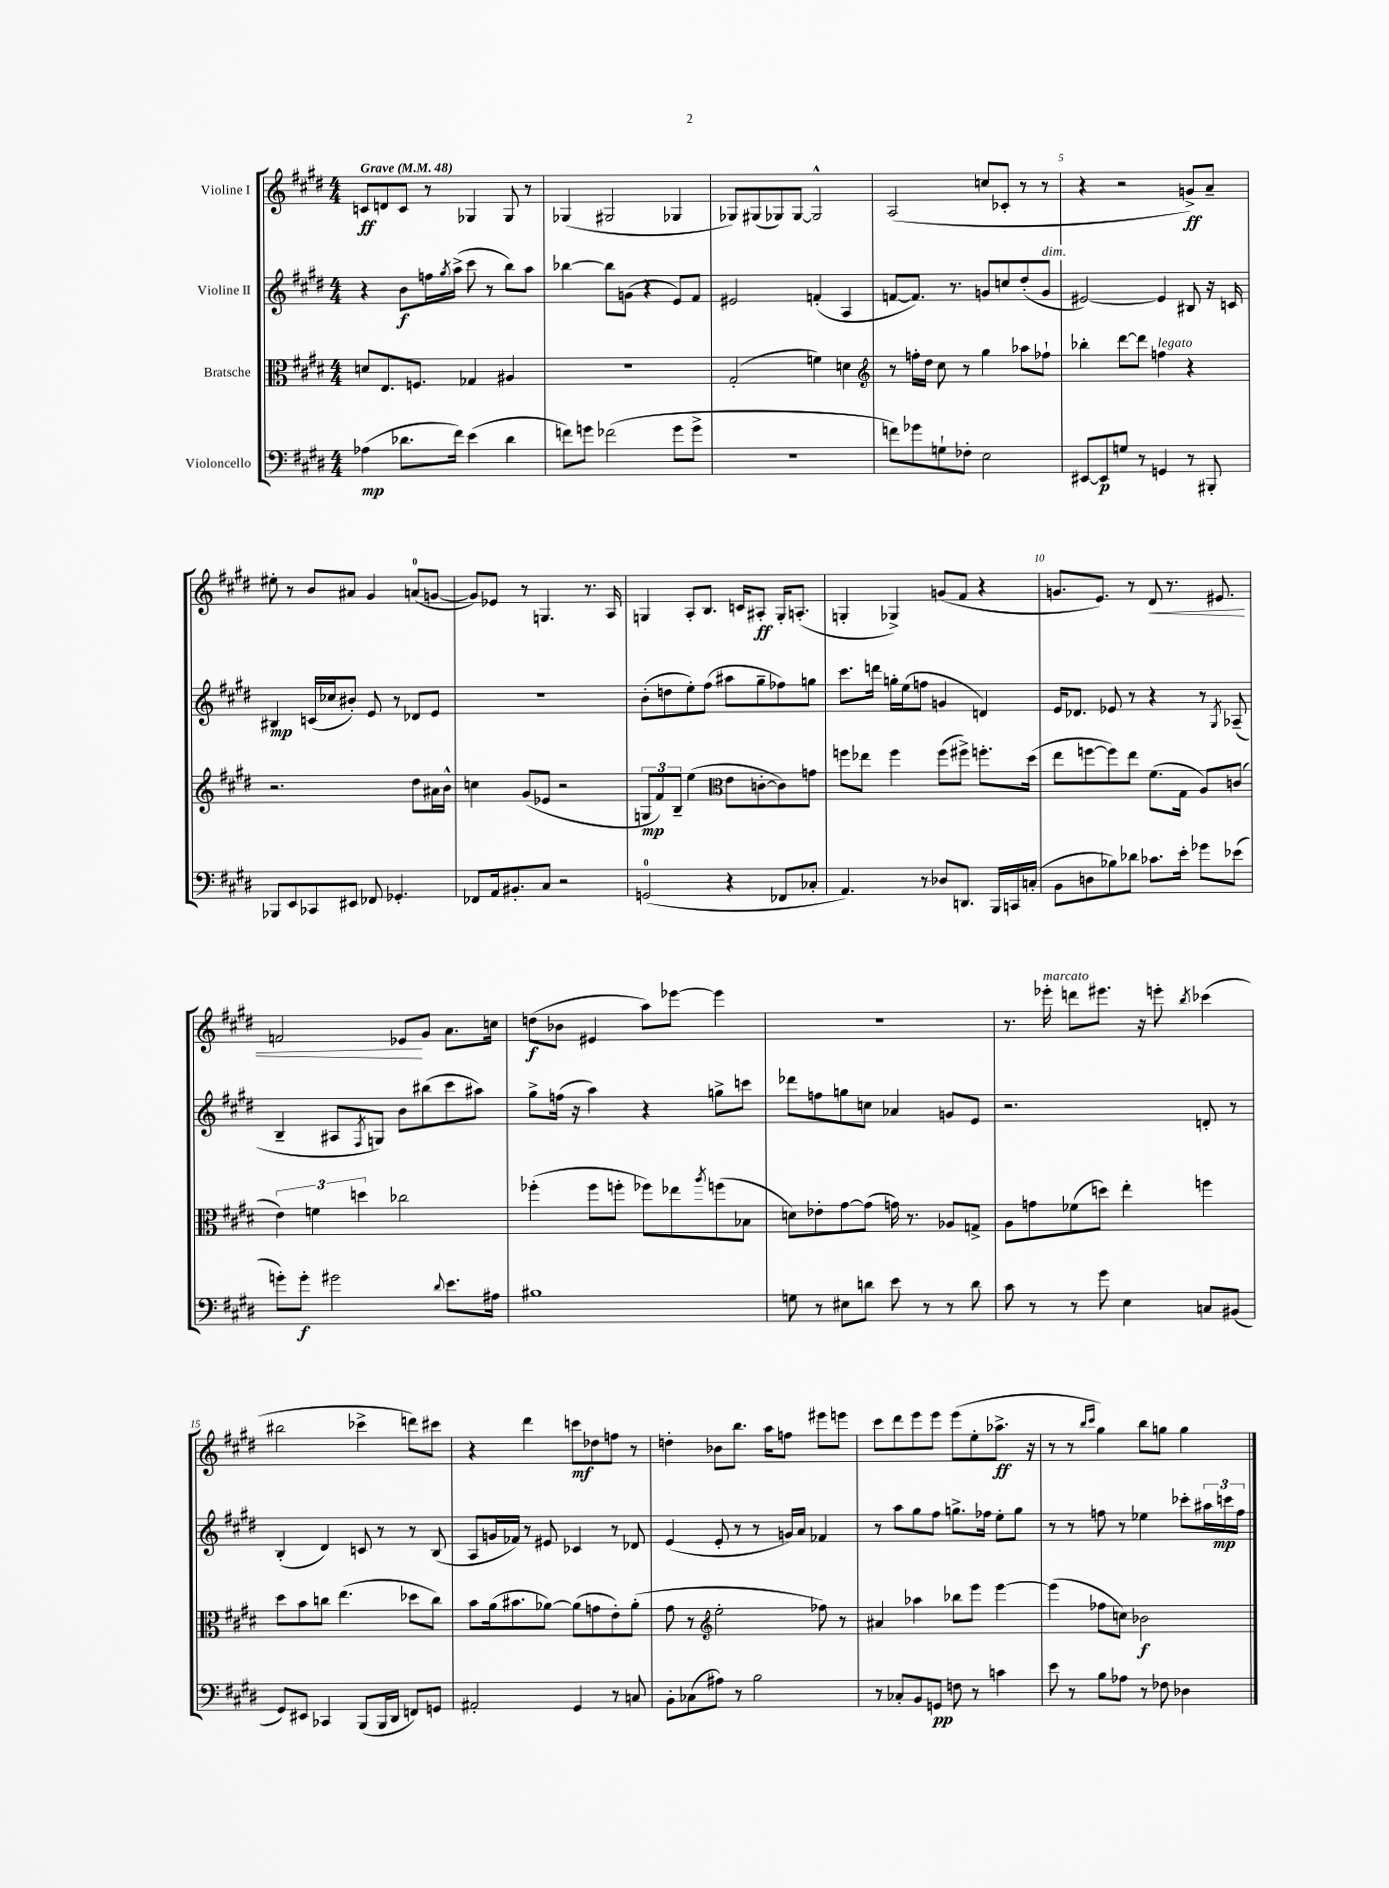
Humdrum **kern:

**kern	**kern	**kern	**kern
*staff4	*staff3	*staff2	*staff1
*clefF4	*clefC3	*clefG2	*clefG2
*k[f#c#g#d#]	*k[f#c#g#d#]	*k[f#c#g#d#]	*k[f#c#g#d#]
*M4/4	*M4/4	*M4/4	*M4/4
*MM48	*MM48	*MM48	*MM48
(4A-	8d	4r	8c
.	8.E	.	8d
8.d-	.	8b	8c
.	8.F	.	.
.	.	16ff	8r
.	.	8qgg#	.
16f#)	.	(16aa^	.
(4e	4G-	8ccc#	4G-
.	.	8r	.
4d-	4A#	8bb)	8G-
.	.	8aa	8r
=	=	=	=
8f)	1r	[4bb-	(4G-
8g	.	.	.
(2f-	.	8bb-]	2G#
.	.	(8g	.
.	.	4r	.
8g	.	8e)	4G-
8g^	.	8f#	.
=	=	=	=
1r	(2G#'	2e#	8G-)
.	.	.	(8G#
.	.	.	8G-)
.	.	.	[8G-
.	4f)	(4f'	2G-^^]
.	4d	4A	.
=	=	=	=
*	*clefG2	*	*
8f)	8r	[8f	(2A
8g-	16ff'	8.f])	.
.	16dd#	.	.
8G`	8cc#	.	.
.	.	8.r	.
8F-'	8r	.	.
2E	4gg#	8g	8cc
.	.	8cc	8c-'
.	8aa-	(8dd#'	8r
.	8ff-`	8g	8r
=	=	=	=
[8EE#	4bb-'	[2e#)	4r
8EE#]	.	.	.
8G	[8ddd#	.	2r
8r	8ddd#]	.	.
4GG	4ff	4e#]	.
8r	4r	8B#	8g^)
8BBB#'	.	16r	8a~
.	.	16c	.
=	=	=	=
8BBB-	2.r	4B#	8ee#'
8EE	.	.	8r
8CC-	.	(16c	8b
.	.	16cc-	.
8EE#	.	8b#')	8a#
8FF-	.	8e	4g#
4.GG-'	.	8r	.
.	8dd#	8d-	(8a
.	16a#	8e	[8g
.	16b^^	.	.
=	=	=	=
8FF-	4cc	1r	8g])
16AA	.	.	8e-
8.BB#'	.	.	.
.	(8g#	.	8r
8C#	8e-	.	4.G
2r	2r	.	.
.	.	.	8.r
.	.	.	16A
=	=	=	=
(2GG	12G	(8b'	4G
.	12f#)	.	.
.	.	8dd	.
.	12B~	.	.
.	(4ee	8ee')	8A'
.	.	(8ff#	8.B
*	*clefC3	*	*
4r	8e	8aa#	.
.	.	.	16c
.	[8c'	8gg#~	8A#'
8FF-	8c])	8ff-)	16G'
.	.	.	(8.A'
8C-'	8g	8gg	.
=	=	=	=
4.AA)	8ff	8.ccc#	4G'
.	8ee-	.	.
.	.	16ddd	.
.	4ff	16gg'	4G-^)
.	.	(16ee	.
8r	.	8ff	.
8D-	(8ff	4g	(8g
8.DD	8ff#^)	.	8f#
.	8.ff'	4d)	4r
16BBB	.	.	.
16CC	.	.	.
(16C'	(16dd#	.	.
=	=	=	=
8BB	8ee	16e	8.g
.	.	8.d-	.
8D	[8ff	.	.
.	.	.	8.e)
8B-)	8ff])	8e-	.
8d-	8ee	8r	8r
8.c-	(8.f#	4r	8d#
.	.	.	8.r
16e'	16G#	.	.
8g-	8A)	8r	.
.	.	.	8.e#
.	.	8qG#	.
(8e-	(8c	(8A-~	.
=	=	=	=
8g')	6e)	4B~	2f
8g'	.	.	.
.	6f	.	.
2g#	.	8A#	.
.	6dd	.	.
.	.	8qF#	.
.	.	8G)	.
.	2cc-	8b	8e-
.	.	(8bb#	8g#
8qqd#	.	.	.
8.e	.	8ccc#	8.a
.	.	8aa#)	.
16A#	.	.	16cc
=	=	=	=
1B#	(4ff-'	8gg#^	(8dd
.	.	(16ff	8b-
.	.	16r	.
.	8ff-	4aa)	4e#
.	8ff'	.	.
.	8ff-)	4r	8aa)
.	8ee-	.	[8eee-
.	8qaa	.	.
.	(8ff	8gg^	4eee-]
.	8B-	8ccc	.
=	=	=	=
8G	8d)	8ddd-	1r
8r	8e-'	8ff	.
8E#	[8g#	8gg	.
8d	(8g#]	8cc	.
8e	16g)	4a-	.
.	8.r	.	.
8r	.	.	.
8r	8A-	8g	.
8d	8G^	8e	.
=	=	=	=
8c#	8A	2.r	8.r
8r	8g	.	.
.	.	.	16eee-'
8r	(8f-	.	8ddd
8g#	8dd)	.	8.eee#
4E	4ee'	.	.
.	.	.	16r
.	.	.	8eee'
.	.	.	8qbb
8C	4ff	8d'	(4ccc-
(8BB#	.	8r	.
=	=	=	=
8GG#)	8dd#	(4B'	2bb#
8EE#	8b	.	.
4CC-	8cc	4d#)	.
.	(4.ee	.	.
(8BBB	.	8c	4ccc-^
16BBB	.	8r	.
16DD#	.	.	.
8FF)	8dd-	8r	8ddd)
8GG	8cc)	(8B	8ccc#
=	=	=	=
2AA#'	8b	8A	4r
.	(16a	16g	.
.	8.b#	16f-)	.
.	.	8r	4ddd#
.	[8a-)	8e#	.
4GG#	(8a-]	4c-	8ccc
.	8g	.	8dd-
8r	8e')	8r	8ff
8C	(8a-'	8d-	8r
=	=	=	=
8BB'	8g#	(4e	4dd'
(8C-	8r	.	.
*	*clefG2	*	*
8A#)	2ee'	8e'	8b-
8r	.	8r	8.bb
2B	.	8r	.
.	.	.	16aa
.	.	16g)	8ff
.	.	16a	.
.	8ff-)	4f-	8eee#
.	8r	.	8eee
=	=	=	=
8r	4a#	8r	8ccc#
8C-'	.	8aa	8ddd#
8BB	4aa-	8gg#	8eee
8GG	.	8ff#	8eee
8F	8bb-	8.gg^	(8eee
8r	8eee	.	8ee'
.	.	16ff-	.
4c	[4eee	8ee'	8.aa-^
.	.	8gg	.
.	.	.	16r
=	=	=	=
8e	(4eee]	8r	8r
8r	.	8r	8r
.	.	.	16qqbb
.	.	.	16qqccc#
8B	8ff-	8ff	4gg#)
8A-	8cc)	8r	.
8r	2b-	4ee-	8bb
8F-	.	.	8gg
4D-	.	8ccc-'	4gg
.	.	24aa#	.
.	.	24ccc	.
.	.	24ff	.
==	==	==	==
*-	*-	*-	*-
